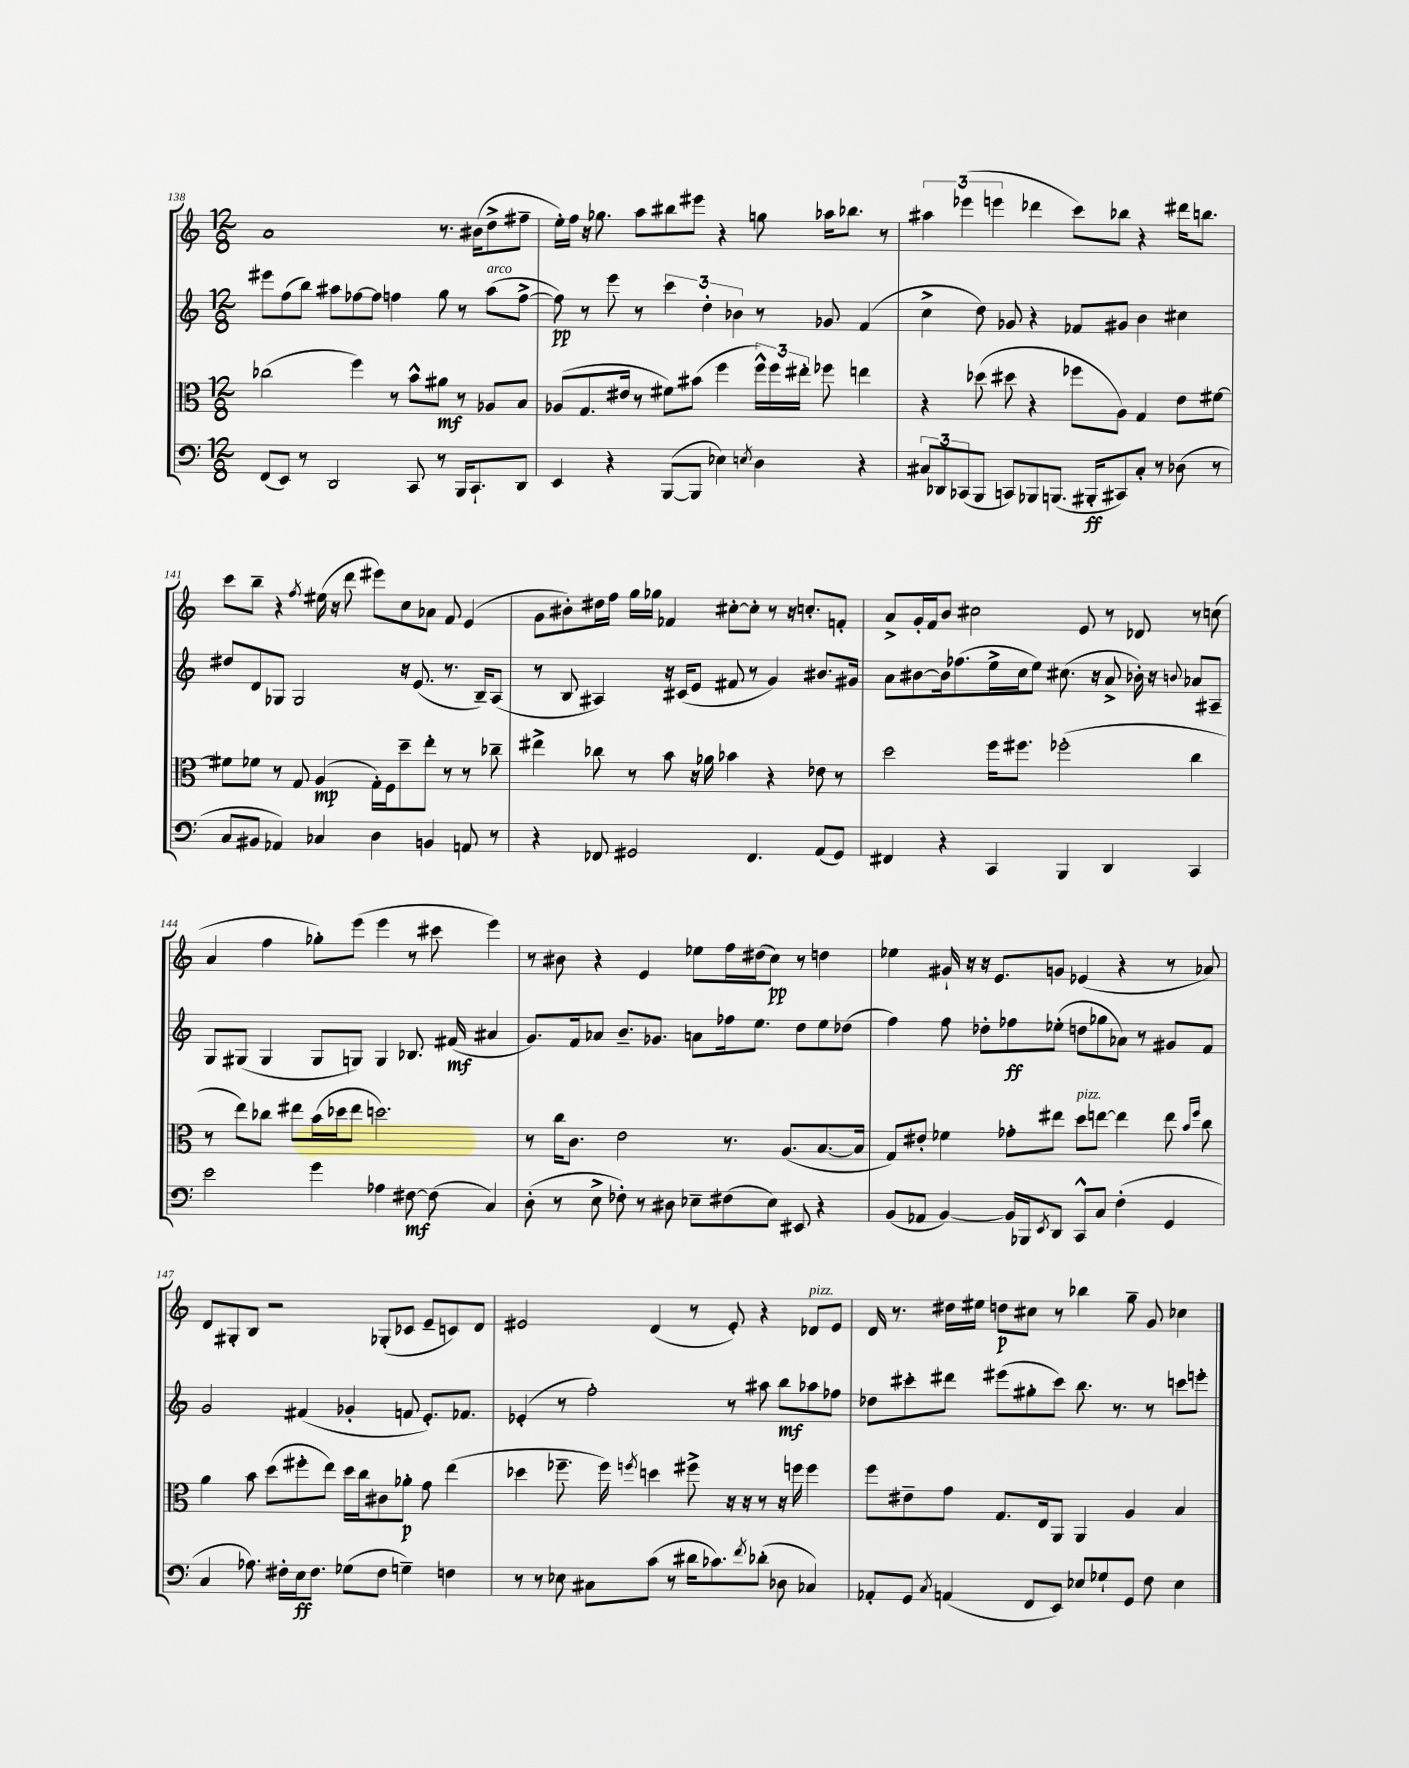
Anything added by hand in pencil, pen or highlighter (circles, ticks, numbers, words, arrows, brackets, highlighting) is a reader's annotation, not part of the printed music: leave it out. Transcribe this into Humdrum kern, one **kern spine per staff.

**kern	**dynam	**kern	**dynam	**kern	**dynam	**kern	**dynam
*part4	*part4	*part3	*part3	*part2	*part2	*part1	*part1
*staff4	*staff4	*staff3	*staff3	*staff2	*staff2	*staff1	*staff1
*clefF4	*	*clefC3	*	*clefG2	*	*clefG2	*
*k[]	*	*k[]	*	*k[]	*	*k[]	*
*M12/8	*	*M12/8	*	*M12/8	*	*M12/8	*
=138	=138	=138	=138	=138	=138	=138	=138
(8FF/L	.	(2cc-X\	.	8eee#X\L	.	1a	.
8EE/J)	.	.	.	(8ff\	.	.	.
8r	.	.	.	8bb\J)	.	.	.
2DD/	.	.	.	8aa#X\L	.	.	.
.	.	4ff\)	.	[8ff-X\	.	.	.
.	.	.	.	8ff-\J]	.	.	.
.	.	8r	.	4ffn\	.	.	.
8CC/	.	8b^^\L	.	.	.	.	.
8r	.	8a#X\J	mf	8gg\	.	8.r	.
16BBB/KL	.	8r	.	8r	.	.	.
8.CC`/	.	.	.	.	.	(16b#X\KL	.
!	!	!	!	!LO:TX:a:i:t=arco	!	!	!
.	.	8A-X/L	.	(8aa#\L	.	8dd^\	.
8DD/J	.	8B/J	.	[8ff^\J	.	8ff#X~\J	.
=139	=139	=139	=139	=139	=139	=139	=139
4EE/	.	(8A-X/L	.	8ff\])	pp	16ee'\LL)	.
.	.	.	.	.	.	16ff\JJ	.
.	.	8.G/	.	8r	.	16r	.
.	.	.	.	.	.	8.gg-X\	.
4r	.	.	.	8eee\	.	.	.
.	.	16e#X/Jk	.	.	.	.	.
.	.	8r	.	8r	.	8aa\L	.
([8BBB/L	.	8f#X\L)	.	6ccc\	.	8bb#X\	.
8BBB/J]	.	(8b#X\J	.	.	.	8eee#X\J	.
.	.	.	.	6dd'\	.	.	.
4E-X\)	.	4ff\	.	.	.	4r	.
.	.	.	.	6b-X\	.	.	.
8qEn/	.	.	.	.	.	.	.
4D\	.	24ff^^\LL)	.	8r	.	8ggn\	.
.	.	24ff\	.	.	.	.	.
.	.	24ee#X'\JJ	.	.	.	.	.
.	.	8ff-X\	.	8g-X/	.	16aa-X\KL	.
.	.	.	.	.	.	8.bb-X\J	.
4r	.	4een\	.	(4f/	.	.	.
.	.	.	.	.	.	8r	.
=140	=140	=140	=140	=140	=140	=140	=140
12C#X/L	.	4r	.	4cc^\	.	6aa#X\	.
12DD-X/	.	.	.	.	.	.	.
(12CC-X/	.	.	.	.	.	(6eee-X\	.
8BBB/J	.	(8dd-X\	.	8dd\)	.	.	.
.	.	.	.	.	.	6eeen\	.
8CCn/L)	.	8dd#X\	.	8g-X/	.	.	.
8BBB-X/	.	4r	.	4r	.	4ddd-X\	.
(8.BBBn/J	.	.	.	.	.	.	.
.	.	8ff-X\L	.	8f-X/L	.	8ccc\L)	.
16BBB#X'/KL	ff	.	.	.	.	.	.
8CC#X/)	.	8A\J)	.	8g#X/J	.	8bb-X\J	.
8C#'/J	.	4G/	.	4b\	.	4r	.
8r	.	.	.	.	.	.	.
(8D-X\	.	8e\L	.	4cc#X\	.	16ddd#X\KL	.
.	.	.	.	.	.	8.bbn\J	.
8r	.	[8f#X\J	.	.	.	.	.
!!LO:LB:g=z
=141	=141	=141	=141	=141	=141	=141	=141
8C/L	.	8f#X\L]	.	8dd#X/L	.	8ccc\L	.
8BB#X/J	.	8f-X\J	.	8d/	.	8bb~\J	.
4AA-X/)	.	8r	.	8G-X/J	.	4r	.
.	.	8G/	.	2G-/	.	.	.
.	.	.	.	.	.	8qff/	.
4C-X/	.	(4A/	mp	.	.	(16ee#X\	.
.	.	.	.	.	.	16r	.
.	.	.	.	.	.	8ddd\	.
4D\	.	16G'\LL)	.	.	.	8eee#X\L)	.
.	.	16F\J	.	.	.	.	.
.	.	8dd~\	.	16r	.	8cc\	.
.	.	.	.	(8.e/	.	.	.
4BBn/	.	8ee'\J	.	.	.	8a-X\J	.
.	.	8r	.	8.r	.	8f/	.
8AAn/	.	8r	.	.	.	(4e/	.
.	.	.	.	16B~/KL)	.	.	.
8r	.	8cc-X~\	.	(8A/J	.	.	.
=142	=142	=142	=142	=142	=142	=142	=142
4r	.	4ee#X^\	.	8r	.	8g\L	.
.	.	.	.	8B/	.	8b#X'\)	.
8FF-X/	.	8cc-X\	.	4A#X/)	.	16dd#X\L	.
.	.	.	.	.	.	16ff\JJ	.
2GG#X/	.	8r	.	.	.	16gg\LL	.
.	.	.	.	.	.	16gg-X\JJ	.
.	.	8b\	.	16r	.	4f-X/	.
.	.	.	.	(16c#X/KL	.	.	.
.	.	16r	.	8e/J	.	.	.
.	.	16a-X\	.	.	.	.	.
.	.	4b-X\	.	8f#X/	.	[8cc#X'\L	.
4.FF-/	.	.	.	8r	.	8cc#'\J]	.
.	.	4r	.	4g/)	.	8r	.
.	.	.	.	.	.	16r	.
.	.	.	.	.	.	8.ccn'/L	.
(8AA/L	.	8e-X\	.	8.b#X/L	.	.	.
8GG#/J)	.	8r	.	.	.	8fn'/J	.
.	.	.	.	16g#X/Jk	.	.	.
=143	=143	=143	=143	=143	=143	=143	=143
4FF#X/	.	2dd\	.	8a\L	.	8a^/L	.
.	.	.	.	[8b#X\	.	16g'/L	.
.	.	.	.	.	.	16f/J	.
4r	.	.	.	16b#\k]	.	8b/J	.
.	.	.	.	(8.ff-X\	.	.	.
.	.	.	.	.	.	2cc#X\	.
4CC/	.	16ff\KL	.	16ee^\L	.	.	.
.	.	8.ff#X\J	.	16cc\J	.	.	.
.	.	.	.	8ee\J)	.	.	.
4BBB/	.	(2ff-X'\	.	(8.cc#X\	.	.	.
.	.	.	.	.	.	8e/	.
.	.	.	.	16r	.	.	.
4DD/	.	.	.	8a^/	.	8r	.
.	.	.	.	16b-X'\)	.	8d-X/	.
.	.	.	.	16r	.	.	.
.	.	.	.	8qqbn/	.	.	.
4CC/	.	4cc\	.	8a-X/L	.	8r	.
.	.	.	.	8A#X~/J	.	(8ccn\	.
!!LO:LB:g=z
=144	=144	=144	=144	=144	=144	=144	=144
2e\	.	8r	.	8G/L	.	4a/	.
.	.	8ee\L)	.	(8G#X/J	.	.	.
.	.	8cc-X\J	.	4G#/	.	4ff\	.
.	.	8ee#X\L	.	.	.	.	.
4g\	.	(16b\L	.	8G#/L	.	8gg-X'\L)	.
.	.	16dd-X\J	.	.	.	.	.
.	.	8ee#\J	.	8Gn/J)	.	(8eee\J	.
4A-X\	.	2.ddn\)	.	4G/	.	4eee\	.
[8F#X\	mf	.	.	8.B-X/	.	8r	.
(8F#\]	.	.	.	.	.	8ccc#X\	.
.	.	.	.	(16f#X/	mf	.	.
4C/)	.	.	.	4a#X/	.	4eee\)	.
=145	=145	=145	=145	=145	=145	=145	=145
(8D'\	.	8r	.	8.g/L)	.	8r	.
8r	.	16cc\KL	.	.	.	8b#X\	.
.	.	8.c\J	.	16f/k	.	.	.
8E^\	.	.	.	8a-X/J	.	4r	.
8F-X'\)	.	2e\	.	8.b~/L	.	.	.
8r	.	.	.	.	.	4e/	.
.	.	.	.	8.g-X/J	.	.	.
8D#X\	.	.	.	.	.	.	.
8E-X~\L	.	.	.	8an\L	.	8ee-X\L	.
(8F#X\	.	8.r	.	16ff-X\k	.	16ff\L	.
.	.	.	.	8.ee\J	.	(16dd#X\J	.
8E-\J)	.	.	.	.	.	8cc\J)	pp
.	.	(8.A/L	.	.	.	.	.
8EE#X/	.	.	.	8dd\L	.	8r	.
4r	.	[8.B/	.	8ee\	.	4ddn\	.
.	.	.	.	(8dd-X\J	.	.	.
.	.	16B/Jk]	.	.	.	.	.
=146	=146	=146	=146	=146	=146	=146	=146
(8BB/L	.	8G/L)	.	4ff\)	.	4ee-X\	.
8AA-X/J	.	8e#X'/J	.	.	.	.	.
[4BB/)	.	4f-X\	.	8ff\	.	16g#X`/	.
.	.	.	.	.	.	16r	.
.	.	.	.	8dd-X'\L	.	16r	.
.	.	.	.	.	.	8.e/L	.
16BB/LL]	.	8g-X'\L	.	8ff-X\	ff	.	.
16BBB-X/J	.	.	.	.	.	.	.
8qEE/	.	.	.	.	.	.	.
8DD/J	.	8ee#X\J	.	(8ee-X'\J	.	8gn/J	.
!	!	!LO:TX:a:i:t=pizz.	!	!	!	!	!
8CC^^/L	.	8dd\L	.	8ddn\L	.	(4e-X/	.
8C/J	.	[8een\J	.	8gg-X\	.	.	.
(4F'\	.	4ee\]	.	8a-X\J)	.	4r	.
.	.	.	.	8r	.	.	.
4GG/	.	8ee\	.	8g#X/L	.	8r	.
.	.	16qqb/LL	.	.	.	.	.
.	.	16qqff/JJ	.	.	.	.	.
.	.	8cc\	.	8f/J	.	8a-X/)	.
!!LO:LB:g=z
=147	=147	=147	=147	=147	=147	=147	=147
4C/	.	4a\	.	2g/	.	8d/L	.
.	.	.	.	.	.	8G#X'/	.
8.A-X\)	.	8b\	.	.	.	8B/J	.
.	.	(8dd\L	.	.	.	2r	.
16F#X'\LL	.	.	.	.	.	.	.
16E\J	ff	8ff#X'\	.	(4f#X/	.	.	.
8.F#\J	.	.	.	.	.	.	.
.	.	8ee\J)	.	.	.	.	.
(8G-X\L	.	16dd\LL	.	4g-X'/	.	.	.
.	.	16cc\J	.	.	.	.	.
8F#\J	.	8c#X\	.	.	.	(8G-X'/L	.
4Gn~\)	.	8a-X'\J	p	8fn/	.	8c-X/J	.
.	.	8g\	.	8.e'/L)	.	8e~/L	.
4Fn\	.	(4ee\	.	.	.	8cn/)	.
.	.	.	.	8.f-X/J	.	.	.
.	.	.	.	.	.	8d/J	.
=148	=148	=148	=148	=148	=148	=148	=148
8r	.	4dd-X\	.	(4e-X'/	.	2e#X/	.
8r	.	.	.	.	.	.	.
8E-X\	.	8.ff-X~\	.	8r	.	.	.
8C#X\L	.	.	.	2ff'\)	.	.	.
.	.	16ff-\)	.	.	.	.	.
.	.	8qffn/	.	.	.	.	.
(8c\J	.	4ddn\	.	.	.	(4d/	.
8r	.	.	.	.	.	.	.
16d#X\KL	.	8ff#X^\	.	.	.	8r	.
8.c-X\)	.	.	.	.	.	.	.
.	.	16r	.	8r	.	8e#'/)	.
.	.	16r	.	.	.	.	.
8qf/	.	.	.	.	.	.	.
(8d-X'\J	.	8r	.	8aa#X\	.	4r	.
8D-X\	.	16r	.	8bb\L	mf	.	.
.	.	16ffn\	.	.	.	.	.
!	!	!	!	!	!	!LO:TX:a:i:t=pizz.	!
4C-X/)	.	4ff\	.	8aa-X\	.	8d-X/L	.
.	.	.	.	8ff-X\J	.	8e#/J	.
=149	=149	=149	=149	=149	=149	=149	=149
8AA-X'/L	.	8ff\L	.	8dd-X\L	.	16d/	.
.	.	.	.	.	.	8.r	.
8GG/J	.	8e#X~\	.	8ccc#X'\	.	.	.
8qC/	.	.	.	.	.	.	.
(4AAn/	.	8g\J	.	8ddd#X\J	.	16dd#X\LL	.
.	.	.	.	.	.	16ee#X\JJ	.
.	.	8.G/L	.	(8eee#X\L	.	8ddn\L	p
8FF/L	.	.	.	8gg#X'\	.	8cc#X\J	.
.	.	16E/k	.	.	.	.	.
8EE/J)	.	8AA/J	.	8ccc#\J)	.	8r	.
8E-X/L	.	4AA/	.	8.bb\	.	4bb-X\	.
8G-X`/	.	.	.	.	.	.	.
.	.	.	.	8.r	.	.	.
8GG/J	.	4A/	.	.	.	8gg~\	.
8F\	.	.	.	8r	.	8g/	.
4E-\	.	4B/	.	8cccn\L	.	4cc-X\	.
.	.	.	.	8eeen'\J	.	.	.
==	==	==	==	==	==	==	==
*-	*-	*-	*-	*-	*-	*-	*-
